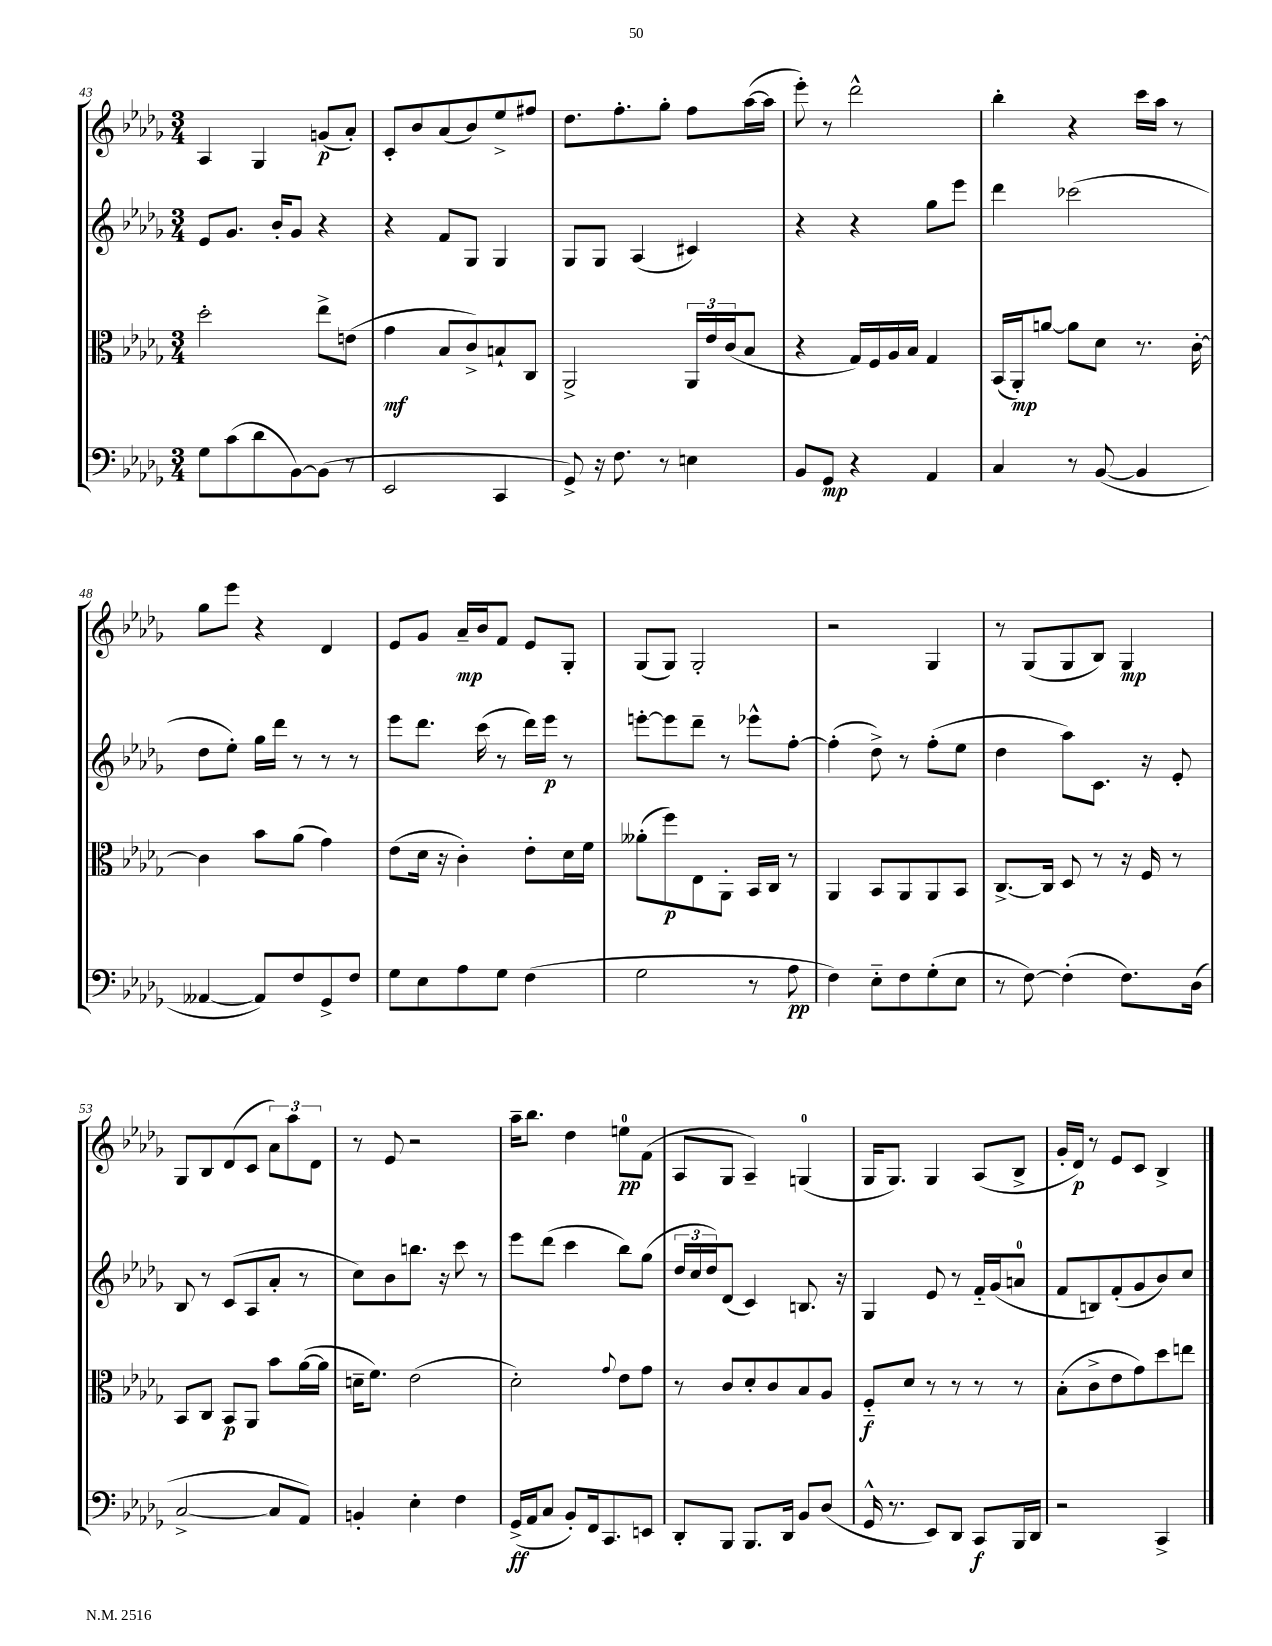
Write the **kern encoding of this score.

**kern	**kern	**kern	**kern
*staff4	*staff3	*staff2	*staff1
*clefF4	*clefC3	*clefG2	*clefG2
*k[b-e-a-d-g-]	*k[b-e-a-d-g-]	*k[b-e-a-d-g-]	*k[b-e-a-d-g-]
*M3/4	*M3/4	*M3/4	*M3/4
8G-	2dd-'	8e-	4A-
(8c	.	8.g-	.
8d-	.	.	4G-
.	.	16b-'	.
[8BB-)	.	8g-	.
(8BB-]	8ee-^	4r	(8g
8r	(8e	.	8a-')
=	=	=	=
2EE-	4g-	4r	8c'
.	.	.	8b-
.	8B-	8f	(8a-
.	8c^)	8G-	8b-)
4CC	8B`	4G-	8ee-^
.	8C	.	8ff#
=	=	=	=
8GG-^)	2AA-^	8G-	8.dd-
16r	.	8G-	.
8.F	.	.	8.ff'
.	.	(4A-	.
8r	.	.	8gg-'
4E	24AA-	4c#)	8ff
.	24e-	.	.
.	(24c	.	.
.	8B-	.	([16aa-
.	.	.	16aa-]
=	=	=	=
8BB-	4r	4r	8eee-')
8GG-	.	.	8r
4r	16G-)	4r	2ddd-^^
.	16F	.	.
.	16A-	.	.
.	16B-	.	.
4AA-	4G-	8gg-	.
.	.	8eee-	.
=	=	=	=
4C	(16BB-	4ddd-	4bb-'
.	16AA-')	.	.
.	[8a	.	.
8r	8a]	(2ccc-	4r
([8BB-	8d-	.	.
4BB-]	8.r	.	16ccc
.	.	.	16aa-
.	.	.	8r
.	[16c'	.	.
=	=	=	=
[4AA--	4c]	8dd-	8gg-
.	.	8ee-')	8eee-
8AA--])	8b-	16gg-	4r
.	.	16ddd-	.
8F	(8a-	8r	.
8GG-^	4g-)	8r	4d-
8F	.	8r	.
=	=	=	=
8G-	(8e-	8eee-	8e-
8E-	16d-	8.ddd-	8g-
.	16r	.	.
8A-	4c')	.	16a-~
.	.	(16ccc	16b-
8G-	.	8r	8f
(4F	8e-'	16ddd-)	8e-
.	.	16eee-	.
.	16d-	8r	8G-'
.	16f	.	.
=	=	=	=
2G-	(8a--'	[8eee'	(8G-
.	8ff)	8eee]	8G-)
.	8E-	8ddd-~	2G-'
.	8AA-'	8r	.
8r	16BB-	8eee-^^	.
.	16C	.	.
8A-	8r	[8ff'	.
=	=	=	=
4F)	4AA-	(4ff']	2r
8E-'~	8BB-	8dd-^)	.
8F	8AA-	8r	.
(8G-'	8AA-	(8ff'	4G-
8E-	8BB-	8ee-	.
=	=	=	=
8r	[8.C^	4dd-	8r
[8F)	.	.	(8G-
.	16C]	.	.
(4F']	8D-	8aa-)	8G-
.	8r	8.c	8B-)
8.F)	16r	.	4G-
.	16F	16r	.
.	8r	8e-'	.
(16D-	.	.	.
=	=	=	=
[2C^	8BB-	8B-	8G-
.	8C	8r	8B-
.	8BB-	(8c	(8d-
.	8AA-	8A-	8c
8C]	8b-	8a-'	12a-)
.	.	.	12aa-
8AA-)	([16a-	8r	.
.	.	.	12d-
.	16a-]	.	.
=	=	=	=
4BB'	16d~	8cc)	8r
.	8.f)	.	.
.	.	8b-	8e-
4E-'	(2e-	8.bb	2r
.	.	16r	.
4F	.	8ccc	.
.	.	8r	.
=	=	=	=
(16GG-^	2d-')	8eee-	16aa-~
16AA-	.	.	8.bb-
8C	.	(8ddd-	.
8BB-')	.	4ccc	4dd-
16FF	.	.	.
8.CC	.	.	.
.	8qqg-	.	.
.	8e-	8bb-)	8ee
8EE	8g-	(8gg-	(8f
=	=	=	=
8DD-'	8r	24dd-	8A-
.	.	24cc	.
.	.	24dd-)	.
8BBB-	8c	(8d-	8G-
8.BBB-	8d-'	4c)	4A-~)
.	8c	.	.
16DD-	.	.	.
8BB-	8B-	8.B	(4G
(8D-	8A-	.	.
.	.	16r	.
=	=	=	=
16GG-^^	8F'~	4G-	16G-
8.r	.	.	8.G-)
.	8d-	.	.
8EE-)	8r	8e-	4G-
8DD-	8r	8r	.
8CC	8r	16f'~	(8A-
.	.	(16g-	.
16BBB-	8r	8a	8B-^
16DD-	.	.	.
=	=	=	=
2r	(8B-'	8f	16g-'
.	.	.	16d-)
.	8c^	8B)	8r
.	8e-	(8f'	8e-
.	8g-)	8g-	8c
4CC^	8dd-	8b-)	4B-^
.	8ee	8cc	.
==	==	==	==
*-	*-	*-	*-
